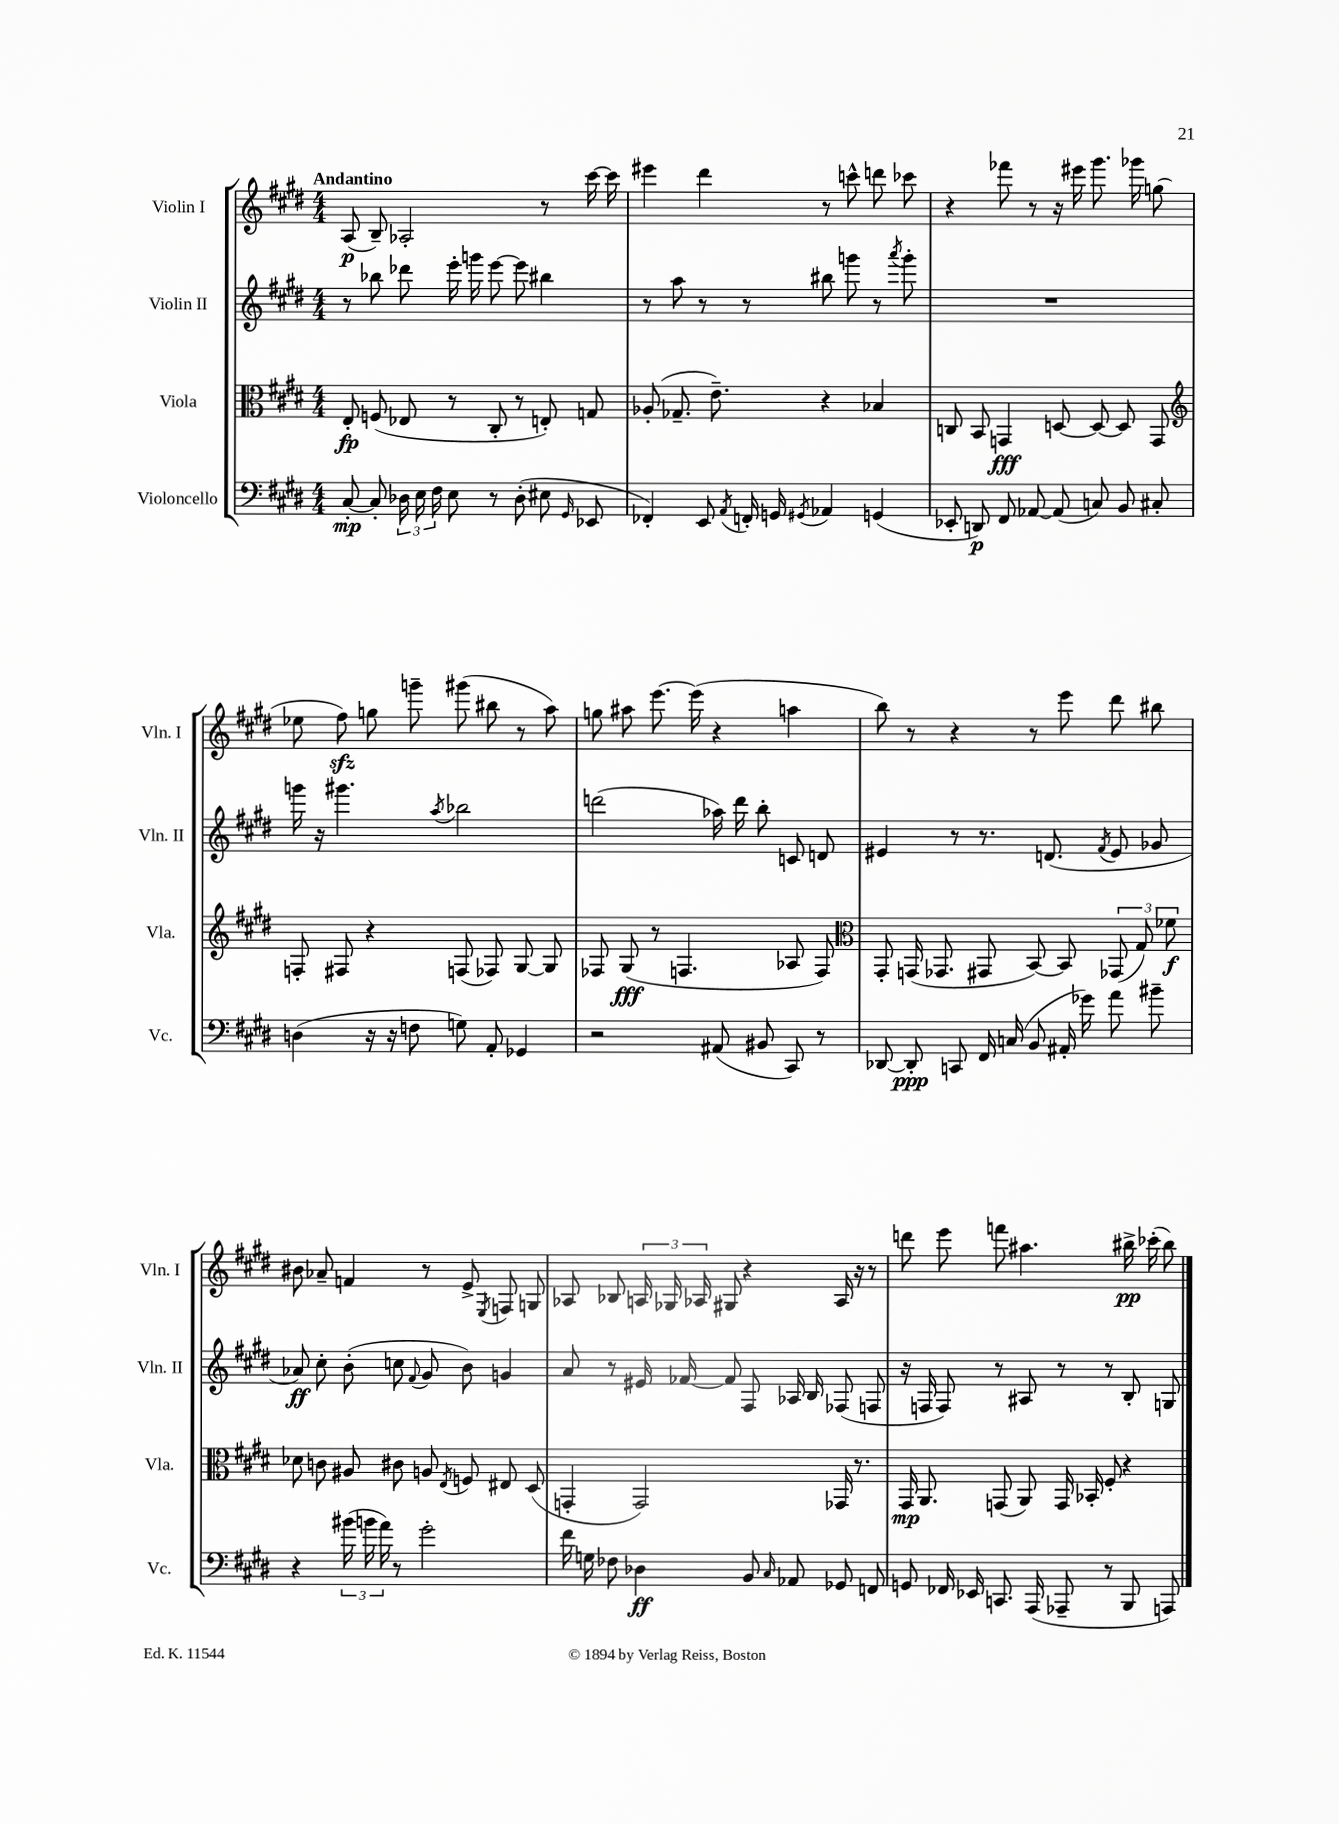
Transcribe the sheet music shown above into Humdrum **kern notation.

**kern	**kern	**kern	**kern
*staff4	*staff3	*staff2	*staff1
*clefF4	*clefC3	*clefG2	*clefG2
*k[f#c#g#d#]	*k[f#c#g#d#]	*k[f#c#g#d#]	*k[f#c#g#d#]
*M4/4	*M4/4	*M4/4	*M4/4
[8C#'	8E'	8r	(8A
8C#']	(8F	8bb-	8B~)
24D-	8E-	8ddd-	2A-'
24E	.	.	.
24F#	.	.	.
8E	8r	16eee'	.
.	.	16ggg	.
8r	8C#'	[8eee	.
(8D-'	8r	8eee]	.
8E#	8E')	4bb#	8r
16qqGG#	.	.	.
8EE-	8G	.	[16ccc#
.	.	.	16ccc#]
=	=	=	=
4FF-')	(8A-'	8r	4eee#
.	8.G-~	8aa	.
8EE	.	8r	4ddd#
.	8.e~)	.	.
8qAA	.	.	.
16FF'	.	8r	.
16GG	.	.	.
8qGG#	.	.	.
4AA-	4r	8bb#	8r
.	.	8ggg	8ccc^^
(4GG	4B-	8r	8ddd
.	.	8qaaa	.
.	.	8ggg'	8ccc-
=	=	=	=
8EE-'	8C	1r	4r
8DD)	8BB	.	.
8FF#	4GG	.	8fff-
[8AA-	.	.	8r
(8AA-]	[8D	.	16r
.	.	.	16eee#
8C)	8D_	.	8.ggg#
8BB	8D]	.	.
.	.	.	16ggg-
8C#'	8GG	.	(8gg
=	=	=	=
*	*clefG2	*	*
(4D	8F'	16ggg	8ee-
.	.	16r	.
.	8F#	4.ggg#	8ff#)
16r	4r	.	8gg
16r	.	.	.
8F	.	.	8ggg~
.	.	8qaa	.
8G)	(8F	2bb-	(8ggg#
8AA'	8F-)	.	8bb#
4GG-	[8G#	.	8r
.	8G#]	.	8aa)
=	=	=	=
2r	8F-	(2ddd	8gg
.	(8G#	.	8aa#
.	8r	.	[8.eee
.	4.F	.	.
.	.	.	(16eee]
(8AA#	.	16aa-)	4r
.	.	16ddd	.
8BB#	.	8bb'	.
8CC#)	8A-	8c	4aa
8r	8F)	8d	.
=	=	=	=
*	*clefC3	*	*
[8DD-	8GG#'	4e#	8bb)
8DD-']	(16GG	.	8r
.	8.GG-	.	.
8CC	.	8r	4r
16FF#	8GG#	8.r	.
(16C	.	.	.
8BB	[8BB)	.	8r
.	.	(8.d	.
16AA#'	8BB]	.	8eee
16g-)	.	.	.
.	.	8qf#	.
8a	(12GG-	8e#	8ddd#
.	12G#)	.	.
8b#~	.	8g-	8bb#
.	12f-	.	.
=	=	=	=
4r	8d-	8a-)	8b#
.	8c	8cc#'	8a-~
(24b#	8A#	(8b'	4f
24b	.	.	.
24a)	.	.	.
8r	8c#	8cc	.
.	.	8qqf#	.
2g#'	8A	8g#	8r
.	8qE	.	.
.	8F	8b)	8e^
.	.	.	8qE
.	8E#	4g	8F
.	(8D#	.	8G
=	=	=	=
16f#	4GG'	8a	8A-
16G	.	.	.
8F-	.	8r	8B-
4D-	2GG)	16e#	24A
.	.	.	24G-
.	.	[16f-	.
.	.	.	24A-
.	.	8f-]	8G#
8BB	.	8F#	4r
16qqC#	.	.	.
8AA-	.	16A-	.
.	.	16B	.
8GG-	16GG-	(8F-	16A-
.	8.r	.	16r
8FF	.	8F	8r
=	=	=	=
8GG	16GG#	16r	8ddd
.	8.AA	16F	.
16FF-	.	8F)	8eee
16EE-	.	.	.
8.CC	(8GG	8r	8fff
.	8AA)	8A#	4.aa#
(16AAA	.	.	.
8AAA-~	16GG	8r	.
.	16BB-'	.	.
8r	8F#'	8r	.
8BBB	4r	8B'	16bb#^
.	.	.	(16ccc-'
8AAA)	.	8G	8bb#)
==	==	==	==
*-	*-	*-	*-
